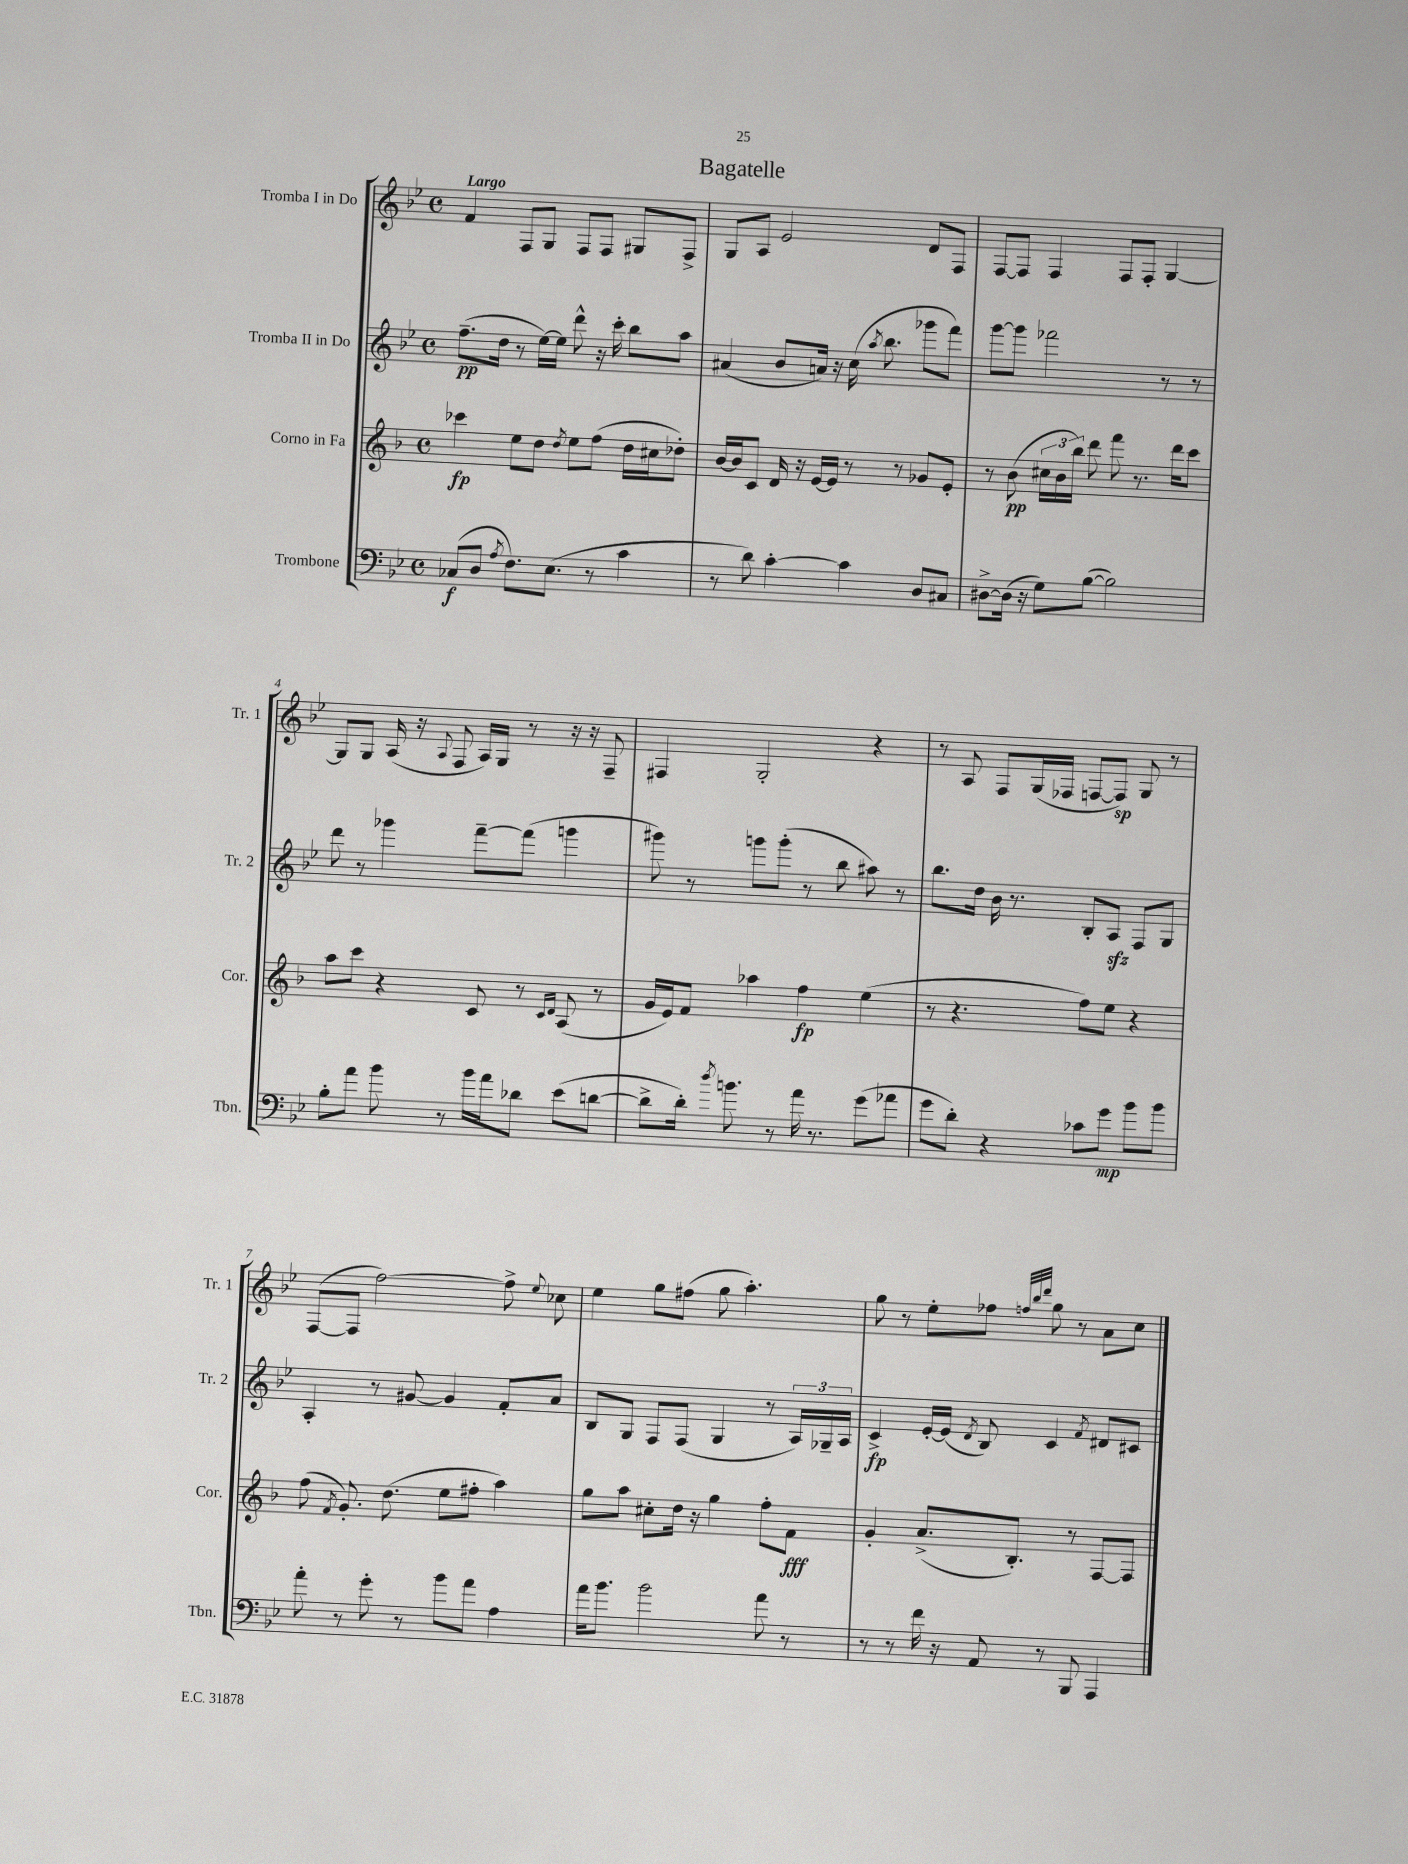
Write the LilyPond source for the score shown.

\header { title = "Bagatelle" }
<<
\new StaffGroup <<
\new Staff = "s0" \with { instrumentName = "Tromba I in Do" shortInstrumentName = "Tr. 1" } {
    \clef treble \key bes \major \defaultTimeSignature \time 4/4 \tempo "Largo"
    \autoBeamOff f'4 f8[ g8] f8[ f8] gis8[ f8]-> |
    g8[ a8] ees'2 d'8[ f8] |
    f8[~ f8] f4 f8[ f8]-. g4~ |
    g8[ g8] a16( r16 \appoggiatura { a8 } f8 a16[) g16] r8 r16 r16 f8-- |
    fis4 g2-. r4 |
    r8 a8 f8[ g16( fes16] f8[~ f8]\sp) g8 r8 |
    f8[~( f8] f''2~) f''8-> \appoggiatura { ees''8 } ces''8 |
    ees''4 g''8[ fis''8]( g''8 a''4.-.) |
    g''8 r8 ees''8[-. fes''8] \grace { f''32[ bes''32 d'''32] } g''8 r8 a'8[ c''8] \bar "|." |
}
\new Staff = "s1" \with { instrumentName = "Tromba II in Do" shortInstrumentName = "Tr. 2" } {
    \clef treble \key bes \major \defaultTimeSignature \time 4/4
    \autoBeamOff f''8.[--\pp( d''16] r8 ees''16[~) ees''16] d'''8-^ r16 c'''16-. bes''8[ a''8] |
    ais'4( bes'8[ a'16]) r16 c''16( \acciaccatura { a''8 } bes''8. ges'''8[ f'''8]) |
    g'''8[~ g'''8] fes'''2 r8 r8 |
    d'''8 r8 ges'''4 f'''8[~-- f'''8]( g'''4 |
    gis'''8) r8 g'''8[ g'''8]-.( r8 bes''8 ais''8) r8 |
    bes''8.[ d''16] bes'16 r8. bes8[-. a8]\sfz f8[ g8] |
    a4-. r8 gis'8~ gis'4 f'8[-. a'8] |
    bes8[ g8] f8[ f8]( g4 r8 \tuplet 3/2 { a16[) ges16-- a16] } |
    c'4->\fp ees'16[~-. ees'16]( \acciaccatura { d'8 } bes8) c'4 \acciaccatura { f'8 } dis'8[ cis'8] \bar "|." |
}
\new Staff = "s2" \with { instrumentName = "Corno in Fa" shortInstrumentName = "Cor." } {
    \clef treble \key f \major \defaultTimeSignature \time 4/4
    \autoBeamOff ces'''4\fp e''8[ d''8] \acciaccatura { d''8 } e''8[ f''8]( d''16[ cis''16 des''8]-.) |
    bes'16[~ bes'16 c'8] d'16 r16 e'16[~ e'16] r8 r8 ges'8[ e'8]-. |
    r8 bes'8\pp( \tuplet 3/2 { cis''16[ bes'16 bes''16]) } d'''8 f'''8 r8. d'''16[ c'''8] |
    a''8[ c'''8] r4 c'8 r8 \grace { c'16[ d'16] } a8( r8 |
    g'16[ e'16) f'8] aes''4 f''4\fp e''4( |
    r8 r4. f''8[) e''8] r4 |
    f''8( \acciaccatura { f'8 } g'8.-.) d''8.( e''8[ fis''8]-. a''4) |
    g''8[ a''8] cis''8[-. d''16] r16 g''4 f''8[-. f'8]\fff |
    g'4-. a'8.[->( bes8.]-.) r8 f8[~ f8] \bar "|." |
}
\new Staff = "s3" \with { instrumentName = "Trombone" shortInstrumentName = "Tbn." } {
    \clef bass \key bes \major \defaultTimeSignature \time 4/4
    \autoBeamOff ces8[\f( d8] \acciaccatura { a8 } f8.[) ees8.]( r8 c'4 |
    r8 d'8) c'4~-. c'4 d8[ cis8] |
    dis8[~-> dis16]( r16 g8[) bes8]~( bes2) |
    bes8[-. a'8] bes'8 r8 bes'16[ a'16 des'8] ees'8[( d'8]~ |
    d'8[-> d'16]-.) \acciaccatura { d''8 } b'8. r8 a'16 r8. g'8[( aes'8] |
    g'8[ d'8]-.) r4 ces'8[ g'8]\mp bes'8[ bes'8] |
    a'8-. r8 g'8-. r8 bes'8[ a'8] a4 |
    a'16[ bes'8.] bes'2 a'8 r8 |
    r8 r8 f'16 r16 a,8 r8 bes,,8 a,,4 \bar "|." |
}
>>
>>
